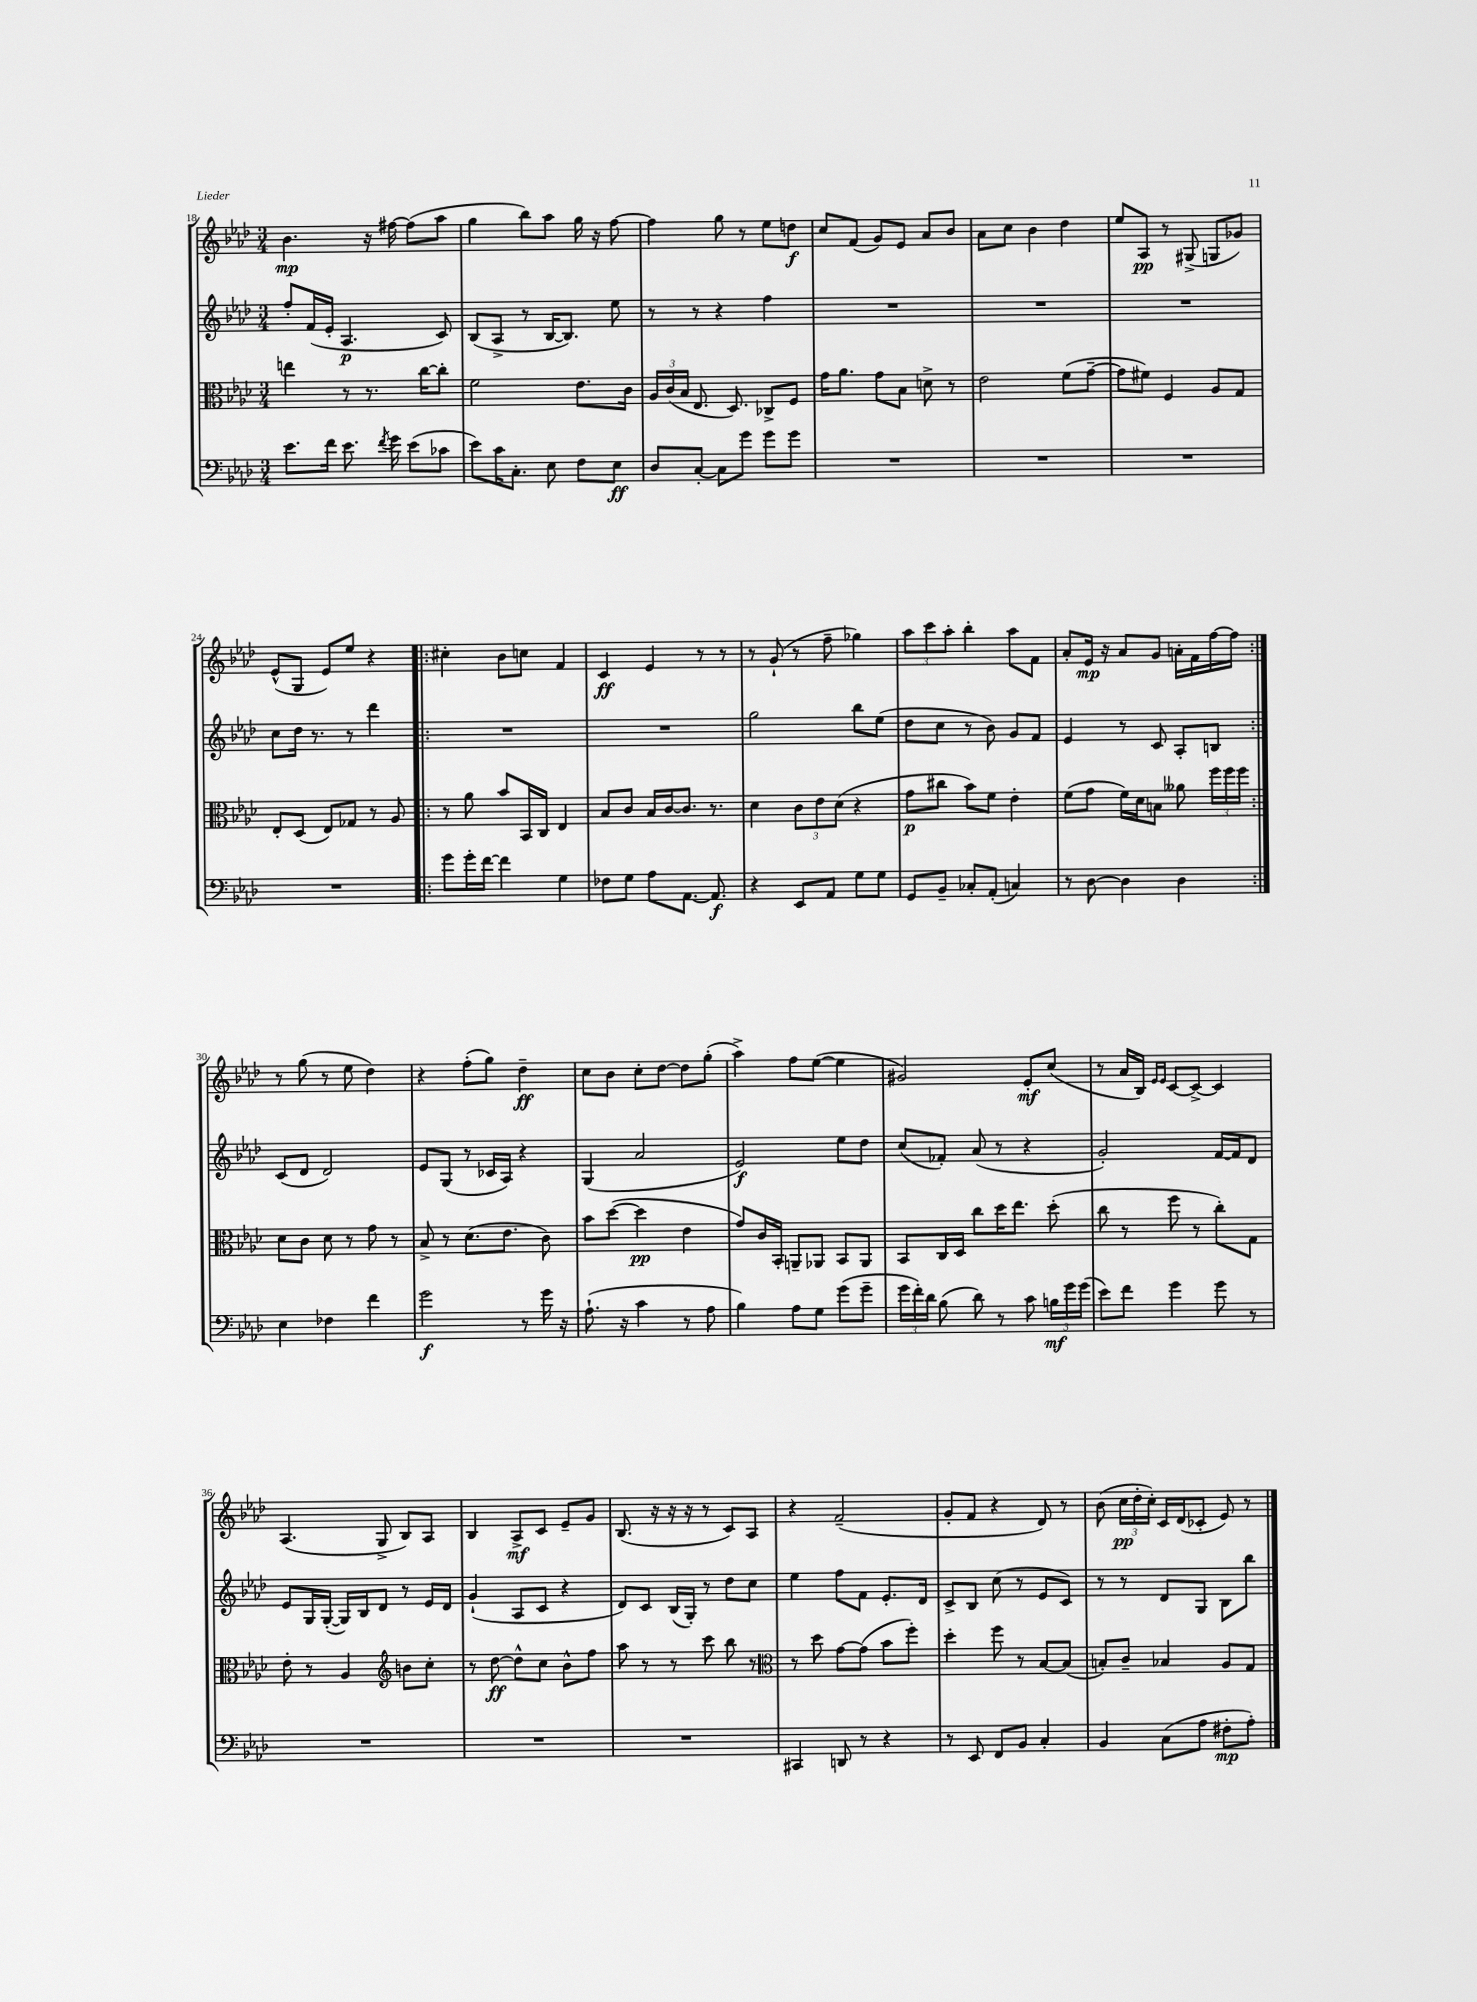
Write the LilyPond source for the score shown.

<<
\new StaffGroup <<
\new Staff = "s0" {
    \clef treble \key aes \major \numericTimeSignature \time 3/4
    \autoBeamOff bes'4.\mp r16 fis''16~ fis''8[( aes''8] |
    g''4 bes''8[) aes''8] g''16 r16 f''8~ |
    f''4 g''8 r8 ees''8[ d''8]\f |
    c''8[ f'8]( g'8[) ees'8] aes'8[ bes'8] |
    aes'8[ c''8] bes'4 des''4 |
    ees''8[ aes8]\pp r8 gis8->( g8[ ges'8]) |
    ees'8[-^( g8] ees'8[) ees''8] r4 |
    \repeat volta 2 { cis''4-. bes'8[ c''8] f'4 |
    c'4\ff ees'4 r8 r8 |
    r8 g'8-!( r8 f''8-- ges''4) |
    \tuplet 3/2 { aes''8[ c'''8 aes''8]-. } bes''4-. aes''8[ f'8] |
    aes'8[-. ees'16]\mp r16 aes'8[ g'8] a'16[-. f'16 f''16~ f''16] | }
    r8 g''8( r8 ees''8 des''4) |
    r4 f''8[-.( g''8]) des''4--\ff |
    c''8[ bes'8] c''8[-. des''8]~ des''8[ g''8]-.( |
    aes''4->) f''8[ ees''8]~( ees''4 |
    gis'2) ees'8[-.\mf c''8]( |
    r8 aes'16[ bes16]) \grace { ees'16[ ees'16] } c'8[~ c'8]~-> c'4 |
    aes4.( g8-> bes8[) aes8] |
    bes4 aes8[->\mf c'8] ees'8[-- g'8] |
    bes8.( r16 r16 r16 r8 c'8[) aes8] |
    r4 f'2--( |
    g'8[-. f'8] r4 des'8) r8 |
    bes'8( \tuplet 3/2 { c''16[\pp des''16-. c''16]-.) } c'16[ des'16( ces'8]-. ees'8) r8 \bar "|." |
}
\new Staff = "s1" {
    \clef treble \key aes \major \numericTimeSignature \time 3/4
    \autoBeamOff f''8[-. f'16( ees'16]-. aes4.\p c'8) |
    bes8[( aes8]-> r8 bes16[~ bes8.]) ees''8 |
    r8 r8 r4 f''4 |
    R2. |
    R2. |
    R2. |
    c''8[ des''16] r8. r8 des'''4 |
    \repeat volta 2 { R2. |
    R2. |
    g''2 bes''8[ ees''8]( |
    des''8[ c''8] r8 bes'8) g'8[ f'8] |
    ees'4 r8 c'8 aes8[-. b8] | }
    c'8[( des'8] des'2) |
    ees'8[ g8]( r8 ces'16[ aes16]) r4 |
    g4( aes'2 |
    ees'2\f) ees''8[ des''8] |
    c''8[( fes'8]-.) aes'8( r8 r4 |
    g'2-.) f'16[~ f'16 des'8] |
    ees'8[ g16 g16]~-.( g16[) bes16 des'8] r8 ees'16[ des'16] |
    g'4-!( aes8[ c'8] r4 |
    des'8[) c'8] bes16[( g16]-.) r8 des''8[ c''8] |
    ees''4 f''8[ f'8] ees'8.[-. des'16] |
    c'8[-> bes8] c''8( r8 ees'8[ c'8]) |
    r8 r8 des'8[ g8] bes8[ bes''8] \bar "|." |
}
\new Staff = "s2" {
    \clef alto \key aes \major \numericTimeSignature \time 3/4
    \autoBeamOff e''4 r8 r8. c''16[~ c''8]-. |
    f'2 ees'8.[ c'16] |
    \tuplet 3/2 { aes16[ c'16( bes16] } ees8. des8.) ces8[-> f8] |
    g'16[ aes'8.] g'8[ bes8] d'8-> r8 |
    ees'2 f'8[( g'8]~-- |
    g'8[ fis'8]) f4 aes8[ g8] |
    ees8[-. des8]( ees8[) ges8] r8 aes8 |
    \repeat volta 2 { r8 aes'8 bes'8[ bes,16 c16] ees4 |
    bes8[ c'8] bes16[ c'16~ c'8.] r8. |
    des'4 \tuplet 3/2 { c'8[ ees'8 des'8]( } r4 |
    g'8[\p cis''8] bes'8[) f'8] ees'4-. |
    f'8[( g'8] f'16[) des'16 b8] aeses'8 \tuplet 3/2 { f''16[ f''16 f''16] } | }
    des'8[ c'8] des'8 r8 g'8 r8 |
    bes8-> r8 des'8.[( ees'8.] c'8) |
    bes'8[ des''8]~( des''4\pp ees'4 |
    g'8[) c'16 bes,16]-. a,8[-- aes,8] bes,8[ aes,8] |
    bes,8[ c16 des16] c''8[ des''16 ees''8.] des''8-.( |
    c''8 r8 f''8 r8 c''8[-.) g8] |
    ees'8-. r8 aes4 \clef treble b'8[ c''8]-. |
    r8 des''8~\ff des''8[-^ c''8] bes'8[-^ f''8] |
    aes''8 r8 r8 c'''8 bes''8 r8 |
    \clef alto r8 des''8 g'8[~ g'8]( bes'8[ f''8]-.) |
    des''4-. f''8 r8 bes8[~ bes8]( |
    b8[-.) c'8]-- bes4 aes8[ g8] \bar "|." |
}
\new Staff = "s3" {
    \clef bass \key aes \major \numericTimeSignature \time 3/4
    \autoBeamOff ees'8.[ f'16] ees'8. \acciaccatura { f'8 } g'16 ees'8[( ces'8] |
    ees'8[) c'16 c8.]-. ees8 f8[ ees8]\ff |
    des8[ c8]~-. c8[ g'8] g'8[ g'8] |
    R2. |
    R2. |
    R2. |
    R2. |
    \repeat volta 2 { g'8[ g'16-. f'16]~ f'4 g4 |
    fes8[ g8] aes8[ aes,8.]~ aes,8.\f |
    r4 ees,8[ aes,8] g8[ g8] |
    g,8[ bes,8]-- ces8[-. aes,8]-.( c4) |
    r8 des8~ des4 des4 | }
    ees4 fes4 f'4 |
    g'2\f r8 g'16 r16 |
    aes8.-!( r16 c'4 r8 aes8 |
    bes4) aes8[ g8] g'8[( g'8]-- |
    \tuplet 3/2 { g'16[ f'16-.) des'16] } bes8( des'8) r8 c'8 \tuplet 3/2 { b16[\mf g'16 g'16]( } |
    ees'8[) f'8] g'4 g'8 r8 |
    R2. |
    R2. |
    R2. |
    cis,4 d,8 r8 r4 |
    r8 ees,8 f,8[ bes,8] c4-. |
    bes,4 c8[( aes8] fis8[-.\mp aes8]-.) \bar "|." |
}
>>
>>
\layout { \context { \Score currentBarNumber = #18 } }
